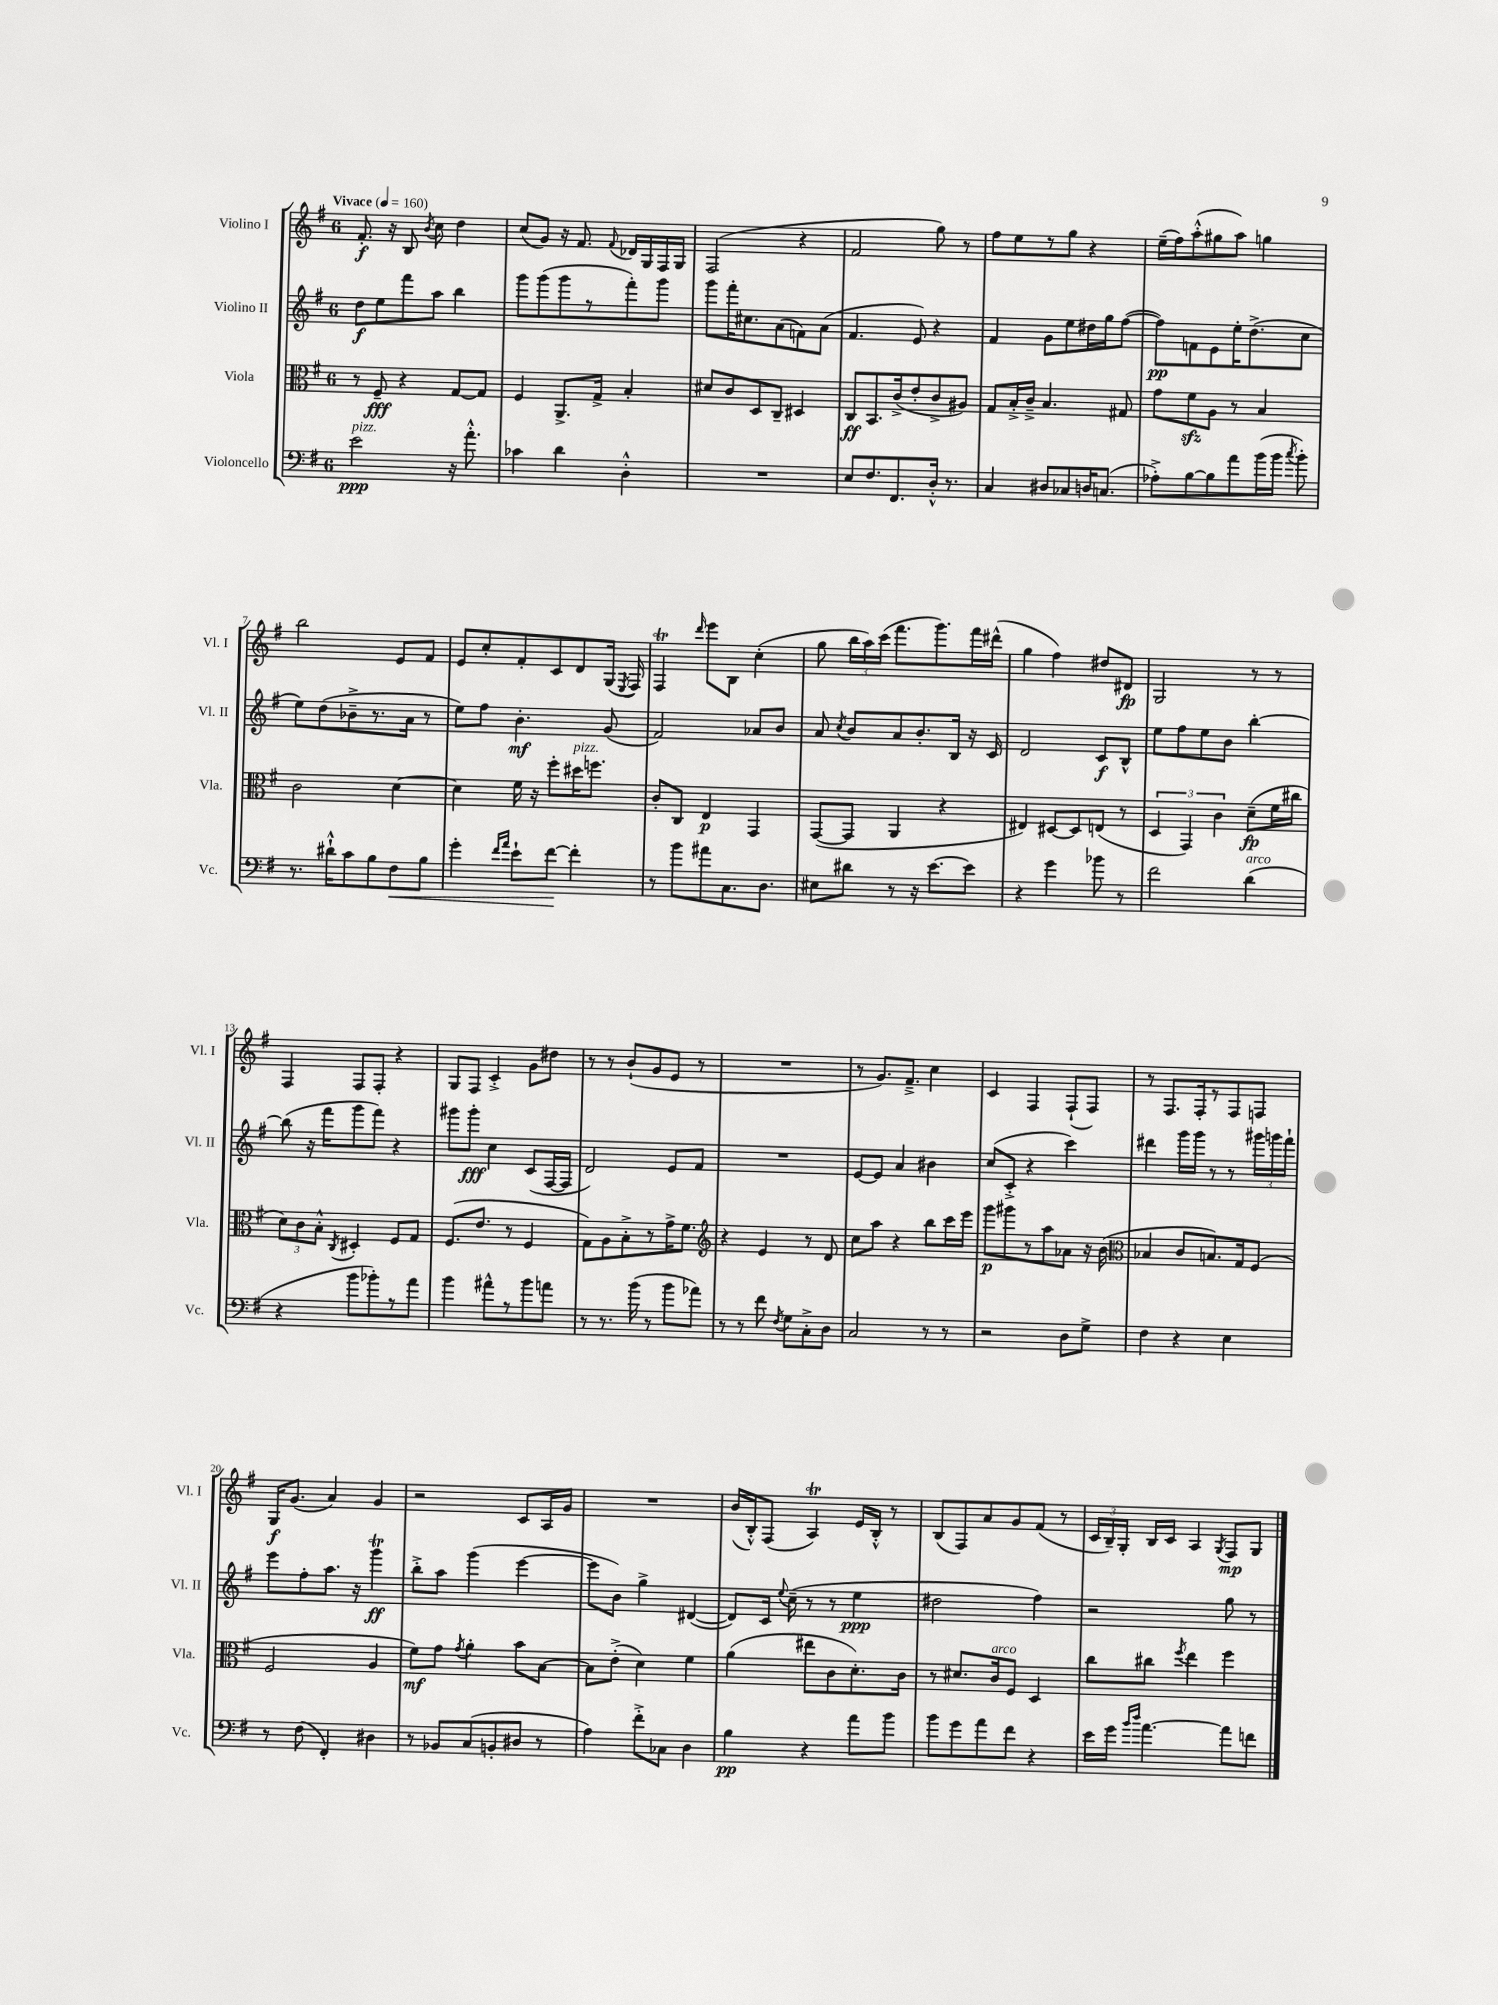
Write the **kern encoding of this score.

**kern	**dynam	**kern	**dynam	**kern	**dynam	**kern	**dynam
*part4	*part4	*part3	*part3	*part2	*part2	*part1	*part1
*staff4	*staff4	*staff3	*staff3	*staff2	*staff2	*staff1	*staff1
*I"Violoncello	*	*I"Viola	*	*I"Violino II	*	*I"Violino I	*
*I'Vc.	*	*I'Vla.	*	*I'Vl. II	*	*I'Vl. I	*
*clefF4	*	*clefC3	*	*clefG2	*	*clefG2	*
*k[f#]	*	*k[f#]	*	*k[f#]	*	*k[f#]	*
*M6/8	*	*M6/8	*	*M6/8	*	*M6/8	*
*MM160	*	*MM160	*	*MM160	*	*MM160	*
=1	=1	=1	=1	=1	=1	=1	=1
!	!	!	!	!	!	!LO:TX:a:B:t=Vivace	!
!LO:TX:a:i:t=pizz.	!	!	!	!	!	!	!
2e\	ppp	8r	.	8dd\L	f	8.f#'/	f
.	.	8F#~/	fff	8ee\	.	.	.
.	.	.	.	.	.	16r	.
.	.	4r	.	8fff#\	.	8B/	.
.	.	.	.	.	.	8qb/	.
.	.	.	.	8aa\J	.	8cc\	.
16r	.	[8G/L	.	4bb\	.	4dd\	.
8.a'^^\	.	.	.	.	.	.	.
.	.	8G/J]	.	.	.	.	.
=2	=2	=2	=2	=2	=2	=2	=2
4c-X\	.	4F#/	.	8ggg\L	.	(8cc/L	.
.	.	.	.	(8ggg\	.	8g/J)	.
4d\	.	8.AA^/L	.	8ggg\	.	16r	.
.	.	.	.	.	.	8.f#/	.
.	.	.	.	8r	.	.	.
.	.	16G^/Jk	.	.	.	.	.
.	.	.	.	.	.	8qqf#/	.
4D'^^\	.	4B'/	.	8fff#'\)	.	16d-X/LL	.
.	.	.	.	.	.	16G/	.
.	.	.	.	8ggg\J	.	16F#/	.
.	.	.	.	.	.	16G/JJ	.
=3	=3	=3	=3	=3	=3	=3	=3
2.r	.	8d#X/L	.	8ggg\L	.	(2F#/	.
.	.	8c/	.	16fff#'\K	.	.	.
.	.	.	.	8.cc#X\	.	.	.
.	.	8D/	.	.	.	.	.
.	.	8C~/J	.	(8a\	.	.	.
.	.	4D#X/	.	8fn\)	.	4r	.
.	.	.	.	(8a\J	.	.	.
=4	=4	=4	=4	=4	=4	=4	=4
8E/L	.	8C/L	ff	4.f#/	.	2f#/	.
8.F#/	.	8.BB/	.	.	.	.	.
8.FF#/	.	(16c^/k	.	.	.	.	.
.	.	8e'/	.	8e/)	.	.	.
16D'^^/Jk	.	8c^/	.	4r	.	8gg\)	.
8.r	.	.	.	.	.	.	.
.	.	8A#X/J)	.	.	.	8r	.
=5	=5	=5	=5	=5	=5	=5	=5
4C/	.	8G/L	.	4f#/	.	8ff#\L	.
.	.	16B'^/L	.	.	.	8ee\	.
.	.	16c~^/JJ	.	.	.	.	.
8D#X/L	.	4.B/	.	8g\L	.	8r	.
8C-X/	.	.	.	8ee\	.	8gg\J	.
16Dn/K	.	.	.	16dd#X\L	.	4r	.
(8.Cn/J	.	.	.	16gg\J	.	.	.
.	.	8G#X/	.	([8ff#\J	.	.	.
=6	=6	=6	=6	=6	=6	=6	=6
8A-X'^\L)	.	8g\L	.	8ff#\L])	pp	(16ee~\LL	.
.	.	.	.	.	.	16ff#\J)	.
[8B\	.	8f#zz\	.	8fn\	.	(8aa'^^\	.
8B\]	.	8A\J	.	8e\	.	8gg#X\	.
8a\	.	8r	.	16ee'\K	.	8aa\J)	.
.	.	.	.	(8.dd^\	.	.	.
(16b\L	.	4B/	.	.	.	4ggn\	.
16b\JJ	.	.	.	.	.	.	.
8qcc/	.	.	.	.	.	.	.
8b'\)	.	.	.	8cc\J	.	.	.
!!LO:LB:g=z
=7	=7	=7	=7	=7	=7	=7	=7
8.r	.	2c\	.	8ee\L)	.	2bb\	.
.	.	.	.	(8dd\	.	.	.
16d#X`^^\KL	.	.	.	.	.	.	.
8c\	.	.	.	8b-X~^\	.	.	.
8B\	.	.	.	8.r	.	.	.
!	!LO:HP:b	!	!	!	!	!	!
8F#\	<	[4d\	.	.	.	8e/L	.
.	.	.	.	16a\Jk	.	.	.
8B\J	.	.	.	8r	.	8f#/J	.
=8	=8	=8	=8	=8	=8	=8	=8
4g'\	.	4d\]	.	8ee\L)	.	8e/L	.
.	.	.	.	8ff#\J	.	8cc'/	.
16qqf#/LL	.	.	.	.	.	.	.
16qqa/JJ	.	.	.	.	.	.	.
8e`\L	.	16f#\	.	4.b'\	mf	8f#'/	.
.	.	16r	.	.	.	.	.
[8f#\J	.	8ff#'\L	.	.	.	8c/	.
!	!	!LO:TX:a:i:t=pizz.	!	!	!	!	!
4f#'\]	[	16dd#X\K	.	.	.	8d/	.
.	.	8.ffn\J	.	.	.	.	.
.	.	.	.	(8g/	.	(16G/Jk	.
.	.	.	.	.	.	8qE/	.
.	.	.	.	.	.	16F#/)	.
=9	=9	=9	=9	=9	=9	=9	=9
8r	.	8c'/L	.	2f#/)	.	4F#t/	.
8b\L	.	8C/J	.	.	.	.	.
.	.	.	.	.	.	16qqddd/	.
8a#X\	.	4E/	p	.	.	8eee\L	.
8.C\	.	.	.	.	.	8B\J	.
.	.	4GG/	.	8a-X/L	.	(4cc'\	.
8.D\J	.	.	.	.	.	.	.
.	.	.	.	8b/J	.	.	.
=10	=10	=10	=10	=10	=10	=10	=10
8E#X\L	.	([8GG/L	.	8a/	.	8gg\	.
.	.	.	.	8qcc/	.	.	.
8d#X\J	.	8GG/J]	.	8b/L	.	24bb\LL	.
.	.	.	.	.	.	24aa\)	.
.	.	.	.	.	.	(24ccc\JJ	.
8r	.	4AA/	.	8a/	.	8.fff#\L	.
16r	.	.	.	8.b'/	.	.	.
[8.e\L	.	.	.	.	.	8.ggg\)	.
.	.	4r	.	.	.	.	.
.	.	.	.	16B/Jk	.	.	.
8e\J]	.	.	.	16r	.	16fff#\L	.
.	.	.	.	16c/	.	(16ddd#X^^\JJ	.
=11	=11	=11	=11	=11	=11	=11	=11
4r	.	4E#X/)	.	2d/	.	4gg\	.
4g\	.	[8D#X/L	.	.	.	4ff#\)	.
.	.	8D#/]	.	.	.	.	.
8b-X\	.	(8En/J	.	8c/L	f	8dd#X/L	.
8r	.	8r	.	8B^^/J	.	8d#X/J	fp
=12	=12	=12	=12	=12	=12	=12	=12
2f#\	.	6D/	.	8ee\L	.	2G/	.
.	.	.	.	8ff#\	.	.	.
.	.	6GG/)	.	.	.	.	.
.	.	.	.	8ee\	.	.	.
.	.	6c\	.	.	.	.	.
.	.	.	.	8b\J	.	.	.
!LO:TX:a:i:t=arco	!	!	!	!	!	!	!
(4d\	.	(8d~\L	fp	[4bb'\	.	8r	.
.	.	16f#\L	.	.	.	8r	.
.	.	16cc#X\JJ	.	.	.	.	.
!!LO:LB:g=z
=13	=13	=13	=13	=13	=13	=13	=13
4r	.	12d\L)	.	(8bb\]	.	4F#/	.
.	.	12c\	.	.	.	.	.
.	.	.	.	16r	.	.	.
.	.	12B'^^\J	.	.	.	.	.
.	.	.	.	16fff#\KL	.	.	.
.	.	8qC/	.	.	.	.	.
8b\L	.	4D#X'/	.	8ggg\	.	8F#/L	.
8b-X'\)	.	.	.	8fff#\J)	.	8F#'/J	.
8r	.	8F#/L	.	4r	.	4r	.
8a\J	.	8G/J	.	.	.	.	.
=14	=14	=14	=14	=14	=14	=14	=14
4b\	.	(8.F#/L	.	8ggg#X\L	.	8G/L	.
.	.	.	.	8ggg#'\J	fff	8F#/J	.
.	.	8.e/J	.	.	.	.	.
8a#X^^\L	.	.	.	4cc\	.	4c'^/	.
8r	.	8r	.	.	.	.	.
8b\	.	4F#/	.	(8c/L	.	8g\L	.
8an\J	.	.	.	[16F#/L	.	8dd#X\J	.
.	.	.	.	16F#/JJ]	.	.	.
=15	=15	=15	=15	=15	=15	=15	=15
8r	.	8G\L)	.	2d/)	.	8r	.
8.r	.	8A\	.	.	.	8r	.
.	.	8B'^\	.	.	.	(8b`/L	.
(16b\	.	.	.	.	.	.	.
8r	.	8r	.	.	.	8g/	.
8b\L	.	16g^\K	.	8e/L	.	8e/J	.
.	.	8.f#\J	.	.	.	.	.
8a-X\J)	.	.	.	8f#/J	.	8r	.
=16	=16	=16	=16	=16	=16	=16	=16
*	*	*clefG2	*	*	*	*	*
8r	.	4r	.	2.r	.	2.r	.
8r	.	.	.	.	.	.	.
8f#\	.	4e/	.	.	.	.	.
8qF#/	.	.	.	.	.	.	.
8G\L	.	.	.	.	.	.	.
8C'^\	.	8r	.	.	.	.	.
8D\J	.	8d/	.	.	.	.	.
=17	=17	=17	=17	=17	=17	=17	=17
2C/	.	8cc\L	.	[8e/L	.	8r	.
.	.	8aa\J	.	8e/J]	.	8.g/L)	.
.	.	4r	.	4a/	.	.	.
.	.	.	.	.	.	8.f#~^/J	.
8r	.	8bb\L	.	4b#X\	.	4cc\	.
8r	.	16ccc\L	.	.	.	.	.
.	.	16eee\JJ	.	.	.	.	.
=18	=18	=18	=18	=18	=18	=18	=18
2r	.	8ggg\L	p	(8cc/L	.	4c/	.
.	.	8ggg#X\	.	8c'^/J	.	.	.
.	.	8r	.	4r	.	4F#/	.
.	.	8aa\	.	.	.	.	.
8D\L	.	8a-X\J	.	4ccc\)	.	(8F#`/L	.
8G^\J	.	16r	.	.	.	8F#/J)	.
.	.	(16b\	.	.	.	.	.
=19	=19	=19	=19	=19	=19	=19	=19
*	*	*clefC3	*	*	*	*	*
4F#\	.	4B-X/	.	4ddd#X\	.	8r	.
.	.	.	.	.	.	8.F#/L	.
4r	.	8c/L	.	16ggg\LL	.	.	.
.	.	.	.	16ggg\JJ	.	16F#'/k	.
.	.	8.Bn/)	.	8r	.	8r	.
4E\	.	.	.	8r	.	8F#/	.
.	.	16G/k	.	.	.	.	.
.	.	(8F#/J	.	24ggg#X\LL	.	8Fn/J	.
.	.	.	.	24gggn\	.	.	.
.	.	.	.	24fff#`\JJ	.	.	.
!!LO:LB:g=z
=20	=20	=20	=20	=20	=20	=20	=20
8r	.	2F#/	.	8eee\L	.	16G/KL	f
.	.	.	.	.	.	(8.g/J	.
(8F#\	.	.	.	8ff#'\	.	.	.
4FF#'/)	.	.	.	8.aa\J	.	4a/)	.
.	.	.	.	16r	.	.	.
4D#X\	.	4A/	.	4gggT\	ff	4g/	.
=21	=21	=21	=21	=21	=21	=21	=21
8r	.	8f#\L)	mf	8bb'^\L	.	2r	.
8BB-X/L	.	8g\J	.	8aa\J	.	.	.
.	.	8qg/	.	.	.	.	.
(8C/	.	4a'\	.	(4ggg\	.	.	.
8BBn'/	.	.	.	.	.	.	.
8D#X/J	.	8b\L	.	[4eee\	.	8c/L	.
8r	.	[8B\J	.	.	.	16A/L	.
.	.	.	.	.	.	16g/JJ	.
=22	=22	=22	=22	=22	=22	=22	=22
4A\)	.	8B\L]	.	8eee\L]	.	2.r	.
.	.	(8e'^\J	.	8b\J)	.	.	.
8f#'^\L	.	4d\)	.	4gg^\	.	.	.
8C-X\J	.	.	.	.	.	.	.
4D\	.	4f#\	.	([4d#X/	.	.	.
=23	=23	=23	=23	=23	=23	=23	=23
4B\	pp	(4a\	.	8d#/L])	.	(16b/LL	.
.	.	.	.	.	.	16B'^^/J)	.
.	.	.	.	16c/Jk	.	(8F#/J	.
.	.	.	.	8qqee/	.	.	.
.	.	.	.	(16cc~\	.	.	.
4r	.	8ee#X\L	.	8r	.	4AT/)	.
.	.	8c\	.	8r	.	.	.
8a\L	.	8.d'\)	.	4ee\	ppp	16e/LL	.
.	.	.	.	.	.	16B'^^/JJ	.
8b\J	.	.	.	.	.	8r	.
.	.	16c\Jk	.	.	.	.	.
=24	=24	=24	=24	=24	=24	=24	=24
8b\L	.	8r	.	2dd#X\	.	(8B/L	.
8g\	.	8.d#X/L	.	.	.	8F#/)	.
8a\	.	.	.	.	.	8a/	.
!	!	!LO:TX:a:i:t=arco	!	!	!	!	!
.	.	16c/k	.	.	.	.	.
8f#\J	.	8F#/J	.	.	.	8g/	.
4r	.	4D/	.	4ff#\)	.	(8f#/J	.
.	.	.	.	.	.	8r	.
=25	=25	=25	=25	=25	=25	=25	=25
16e\LL	.	8cc\L	.	2r	.	24c/LL	.
.	.	.	.	.	.	24B~/)	.
16g\JJ	.	.	.	.	.	.	.
.	.	.	.	.	.	24G'/JJ	.
16qqb/LL	.	.	.	.	.	.	.
16qqdd/JJ	.	.	.	.	.	.	.
[4.a\	.	8cc#X\J	.	.	.	16B/LL	.
.	.	.	.	.	.	16c/JJ	.
.	.	8qff#/	.	.	.	.	.
.	.	4ee\	.	.	.	4A/	.
.	.	.	.	.	.	8qG/	.
8a\L]	.	4ff#\	.	8gg\	.	8F#/L	mp
8fn\J	.	.	.	8r	.	8G/J	.
==	==	==	==	==	==	==	==
*-	*-	*-	*-	*-	*-	*-	*-
